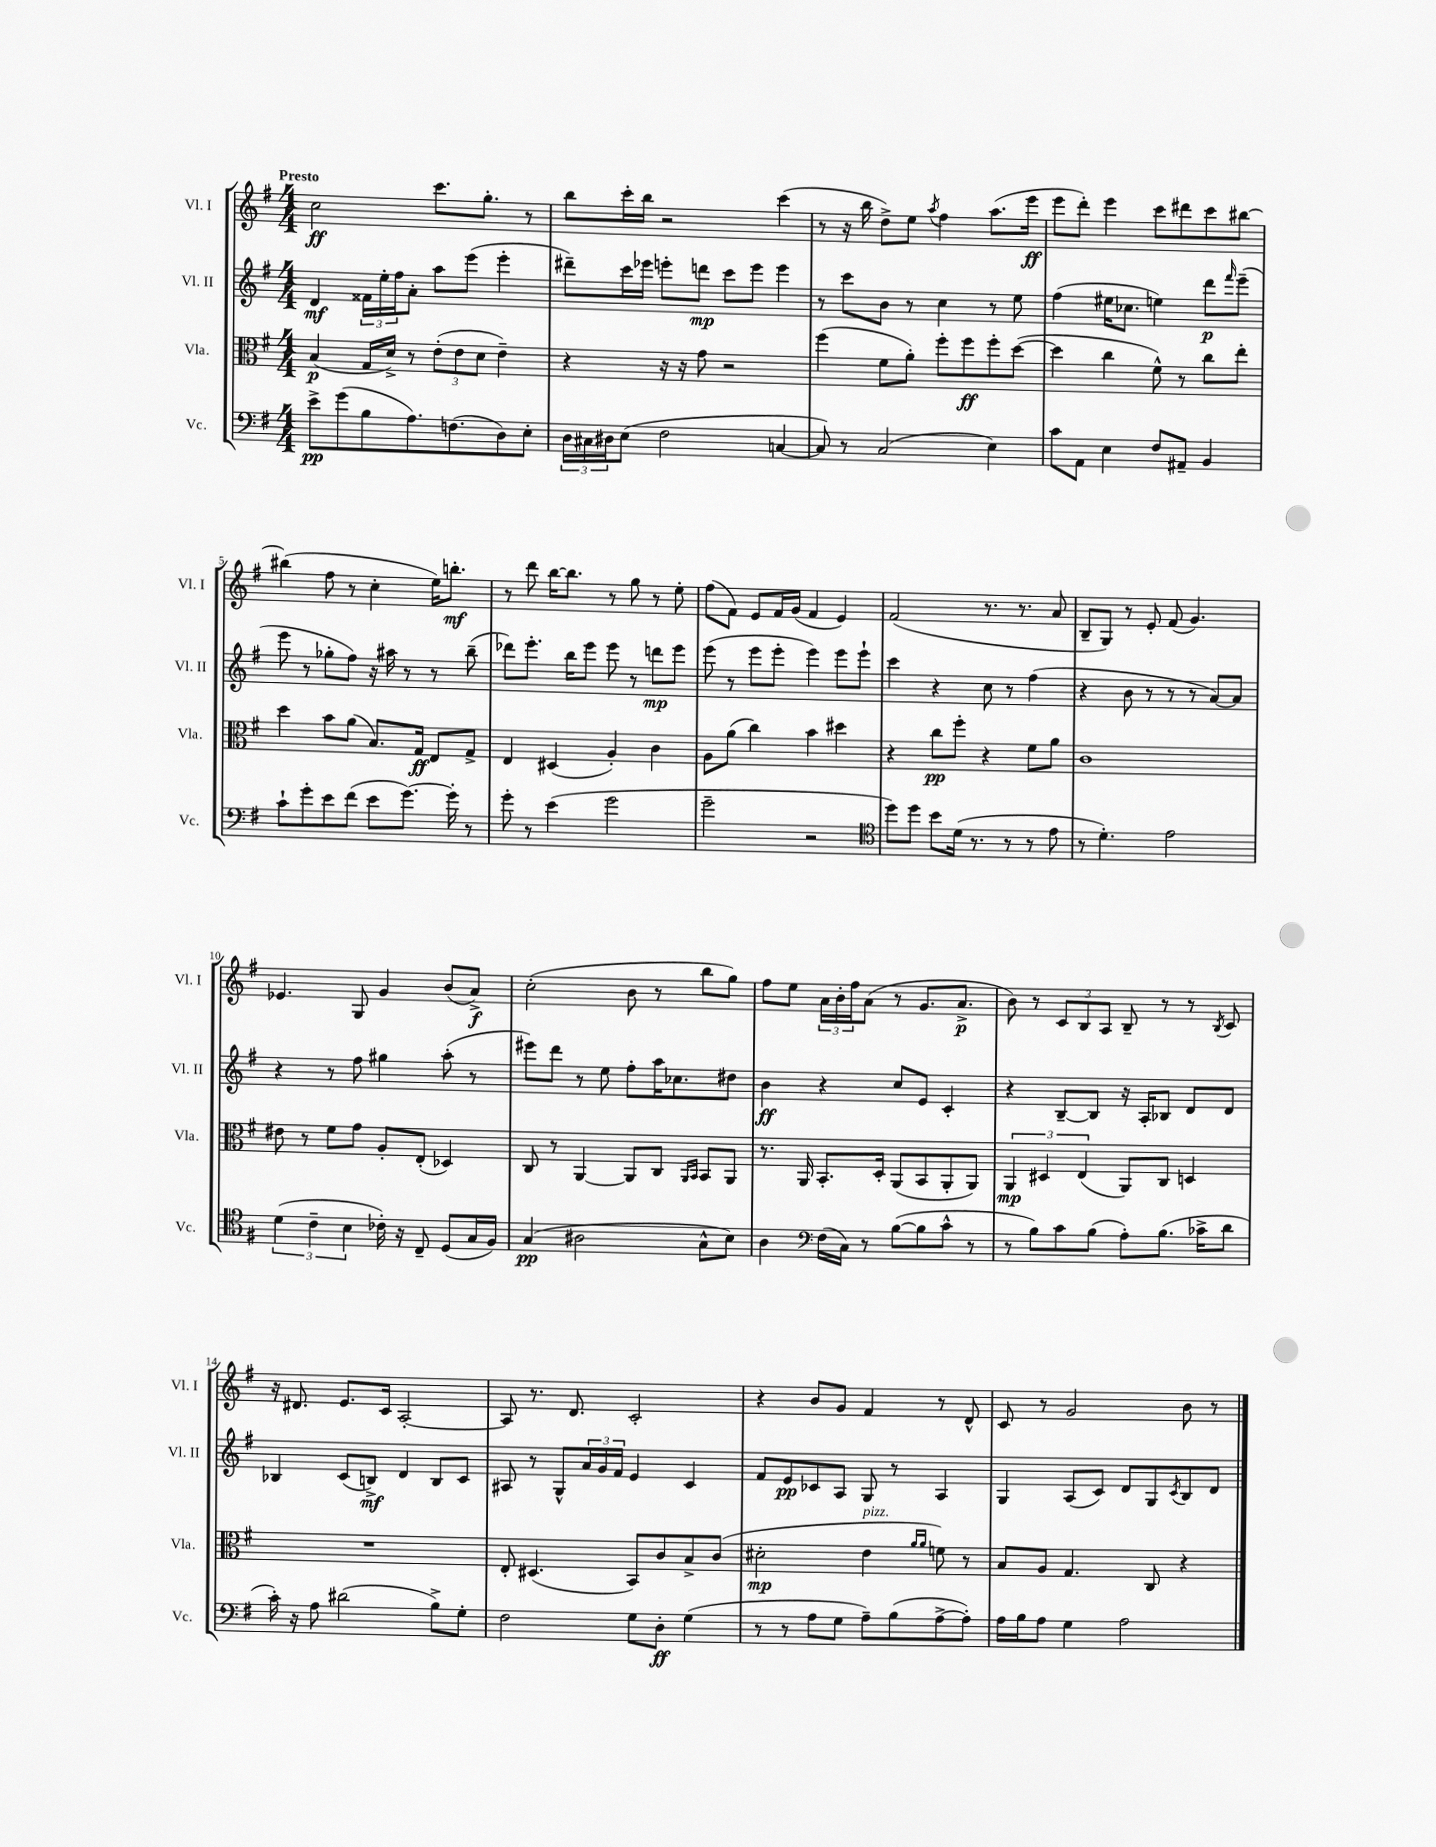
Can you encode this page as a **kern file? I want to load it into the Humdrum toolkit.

**kern	**dynam	**kern	**dynam	**kern	**dynam	**kern	**dynam
*part4	*part4	*part3	*part3	*part2	*part2	*part1	*part1
*staff4	*staff4	*staff3	*staff3	*staff2	*staff2	*staff1	*staff1
*I"Vc.	*	*I"Vla.	*	*I"Vl. II	*	*I"Vl. I	*
*I'Vc.	*	*I'Vla.	*	*I'Vl. II	*	*I'Vl. I	*
*clefF4	*	*clefC3	*	*clefG2	*	*clefG2	*
*k[f#]	*	*k[f#]	*	*k[f#]	*	*k[f#]	*
*M4/4	*	*M4/4	*	*M4/4	*	*M4/4	*
=1	=1	=1	=1	=1	=1	=1	=1
!	!	!	!	!	!	!LO:TX:a:B:t=Presto	!
8e^\L	pp	(4B/	p	4d/	mf	2cc\	ff
(8g\	.	.	.	.	.	.	.
8B\	.	16G/LL	.	24f##X\LL	.	.	.
.	.	.	.	24ee'\	.	.	.
.	.	16d^/JJ)	.	.	.	.	.
.	.	.	.	24ff#\J	.	.	.
8.A\)	.	8r	.	8a'\J	.	.	.
.	.	(12e'\L	.	8aa\L	.	8.ccc\L	.
(8.Fn\	.	.	.	.	.	.	.
.	.	12e\	.	.	.	.	.
.	.	.	.	(8eee\J	.	.	.
.	.	12d\J	.	.	.	.	.
.	.	.	.	.	.	8.gg'\J	.
8D\)	.	4e~\)	.	4eee'\	.	.	.
8E'\J	.	.	.	.	.	8r	.
=2	=2	=2	=2	=2	=2	=2	=2
24D\LL	.	4r	.	8ddd#X~\L)	.	8bb\L	.
24C#X\	.	.	.	.	.	.	.
24D#X\J	.	.	.	.	.	.	.
(8E\J	.	.	.	16ccc\L	.	16ccc'\L	.
.	.	.	.	16eee-X\JJ	.	16bb\JJ	.
2F#\	.	16r	.	8eeen'\L	.	2r	.
.	.	16r	.	.	.	.	.
.	.	8g\	.	8dddn\J	mp	.	.
.	.	2r	.	8ccc\L	.	.	.
.	.	.	.	8eee\J	.	.	.
[4Cn/	.	.	.	4eee\	.	(4ccc\	.
=3	=3	=3	=3	=3	=3	=3	=3
8C/])	.	(4ff#\	.	8r	.	8r	.
8r	.	.	.	8ccc\L	.	16r	.
.	.	.	.	.	.	16bb\	.
(2C/	.	8f#\L	.	8b\J	.	8dd^\L)	.
.	.	8a'\J)	.	8r	.	8ee\J	.
.	.	.	.	.	.	8qaa/	.
.	.	8ff#'\L	.	4cc\	.	4ff#\	.
.	.	8ff#\	ff	.	.	.	.
4E\)	.	8ff#'\	.	8r	.	(8.aa\L	.
.	.	([8dd\J	.	8ee\	.	.	.
.	.	.	.	.	.	16eee\Jk	ff
=4	=4	=4	=4	=4	=4	=4	=4
8c\L	.	4dd\]	.	(4ff#\	.	8eee\L	.
8AA\J	.	.	.	.	.	8ddd'\J)	.
4E\	.	4cc\	.	16ee#X\KL	.	4eee\	.
.	.	.	.	8.cc-X\J	.	.	.
8F#/L	.	8f#^^\)	.	4een\)	.	8ccc\L	.
8AA#X~/J	.	8r	.	.	.	8ddd#X\	.
4BB/	.	8cc\L	.	8ddd\L	p	8ccc\	.
.	.	.	.	16qqfff#/	.	.	.
.	.	8ee'\J	.	(8eee~\J	.	[8bb#X\J	.
!!LO:LB:g=z
=5	=5	=5	=5	=5	=5	=5	=5
8c`\L	.	4dd\	.	8eee\	.	(4bb#X\]	.
8g'\	.	.	.	8r	.	.	.
8e\	.	8b\L	.	8gg-X'\L	.	8ff#\	.
(8f#\J	.	(8a\J	.	8ff#\J)	.	8r	.
8e\L	.	8.B/L)	.	16r	.	4cc'\	.
.	.	.	.	16aa#X\	.	.	.
[8.g\J)	.	.	.	8r	.	.	.
.	.	16G/Jk	ff	.	.	.	.
.	.	8E/L	.	8r	.	16ee\KL)	.
16g'\]	.	.	.	.	.	8.bbn'\J	mf
8r	.	8G^/J	.	(8bb~\	.	.	.
=6	=6	=6	=6	=6	=6	=6	=6
8g'\	.	4E/	.	8ddd-X\L)	.	8r	.
8r	.	.	.	8.eee'\J	.	8ddd\	.
(4e\	.	(4D#X/	.	.	.	[16bb\KL	.
.	.	.	.	16bb\KL	.	8.bb\J]	.
.	.	.	.	8eee\J	.	.	.
2g\	.	4A'/)	.	8eee\	.	8r	.
.	.	.	.	8r	.	8gg\	.
.	.	4c\	.	8dddn\L	mp	8r	.
.	.	.	.	8eee\J	.	8ee'\	.
=7	=7	=7	=7	=7	=7	=7	=7
2g~\	.	8A\L	.	(8eee\	.	(8ff#\L	.
.	.	(8a\J	.	8r	.	8f#\J)	.
.	.	4cc\)	.	8eee\L	.	8e/L	.
.	.	.	.	8eee'\J	.	16f#/L	.
.	.	.	.	.	.	(16g/JJ	.
2r	.	4b\	.	4eee\)	.	4f#/	.
.	.	4dd#X\	.	8eee\L	.	4e/)	.
.	.	.	.	8eee`\J	.	.	.
=8	=8	=8	=8	=8	=8	=8	=8
*clefC4	*	*	*	*	*	*	*
8dd\L)	.	4r	.	4ccc\	.	(2f#/	.
8dd\J	.	.	.	.	.	.	.
8b\L	.	8cc\L	pp	4r	.	.	.
(16d\Jk	.	8ff#'\J	.	.	.	.	.
8.r	.	.	.	.	.	.	.
.	.	4r	.	8cc\	.	8.r	.
8r	.	.	.	8r	.	.	.
.	.	.	.	.	.	8.r	.
8r	.	8f#\L	.	(4ff#\	.	.	.
8e\	.	8a\J	.	.	.	8a/	.
=9	=9	=9	=9	=9	=9	=9	=9
8r	.	1c	.	4r	.	8B~/L	.
4.d'\)	.	.	.	.	.	8G/J)	.
.	.	.	.	8b\	.	8r	.
.	.	.	.	8r	.	8e'/	.
2e\	.	.	.	8r	.	(8f#/	.
.	.	.	.	8r	.	4.g/)	.
.	.	.	.	[8a/L)	.	.	.
.	.	.	.	8a/J]	.	.	.
!!LO:LB:g=z
=10	=10	=10	=10	=10	=10	=10	=10
(6d\	.	8e#X\	.	4r	.	4.e-X/	.
.	.	8r	.	.	.	.	.
6c~\	.	.	.	.	.	.	.
.	.	8f#\L	.	8r	.	.	.
6B\	.	.	.	.	.	.	.
.	.	8g\J	.	8ff#\	.	8G/	.
16c-X'\)	.	8A'/L	.	4gg#X\	.	4g/	.
16r	.	.	.	.	.	.	.
8C~/	.	(8E'/J	.	.	.	.	.
(8D/L	.	4D-X/)	.	(8aa'\	.	(8b/L	.
16G/L	.	.	.	8r	.	8a^/J)	f
16F#/JJ)	.	.	.	.	.	.	.
=11	=11	=11	=11	=11	=11	=11	=11
(4G/	pp	8C/	.	8eee#X\L)	.	(2cc'\	.
.	.	8r	.	8ddd\J	.	.	.
2A#X\	.	[4AA/	.	8r	.	.	.
.	.	.	.	8ee\	.	.	.
.	.	8AA/L]	.	8ff#'\L	.	8b\	.
.	.	8C/J	.	16aa\K	.	8r	.
.	.	.	.	8.cc-X\	.	.	.
.	.	16qqAA/LL	.	.	.	.	.
.	.	16qqBB/JJ	.	.	.	.	.
8G^^\L	.	8BB/L	.	.	.	8bb\L	.
8B\J)	.	8AA/J	.	8dd#X\J	.	8gg\J)	.
=12	=12	=12	=12	=12	=12	=12	=12
4A\	.	8.r	.	4b\	ff	8ff#\L	.
.	.	.	.	.	.	8ee\J	.
.	.	16AA/	.	.	.	.	.
*clefF4	*	*	*	*	*	*	*
(16F#\LL	.	8.BB'/L	.	4r	.	24a\LL	.
.	.	.	.	.	.	24b'\	.
16C\JJ)	.	.	.	.	.	.	.
.	.	.	.	.	.	24ff#\J	.
8r	.	.	.	.	.	(8a\J	.
.	.	16D'/Jk	.	.	.	.	.
([8B\L	.	(8AA/L	.	8cc/L	.	8r	.
8B\]	.	8BB/	.	8e/J	.	8.g/L	.
8c^^\J	.	8AA'/	.	4c'/	.	.	.
.	.	.	.	.	.	8.a^/J	p
8r	.	8AA/J)	.	.	.	.	.
=13	=13	=13	=13	=13	=13	=13	=13
8r	.	6AA/	mp	4r	.	8b\)	.
8B\L)	.	.	.	.	.	8r	.
.	.	6D#X/	.	.	.	.	.
8c\	.	.	.	[8B~/L	.	12c/L	.
.	.	(6E/	.	.	.	12B/	.
(8B\J	.	.	.	8B/J]	.	.	.
.	.	.	.	.	.	12A/J	.
8A'\L)	.	8AA/L)	.	16r	.	8B~/	.
.	.	.	.	16A'/KL	.	.	.
(8.B\J	.	8C/J	.	8B-X/J	.	8r	.
.	.	4Dn/	.	8d/L	.	8r	.
16c-X^\KL	.	.	.	.	.	.	.
.	.	.	.	.	.	8qB/	.
8d\J	.	.	.	8d/J	.	8c/	.
!!LO:LB:g=z
=14	=14	=14	=14	=14	=14	=14	=14
16c'\)	.	1r	.	4B-X/	.	16r	.
16r	.	.	.	.	.	8.d#X/	.
8A\	.	.	.	.	.	.	.
(2d#X\	.	.	.	(8c/L	.	8.e/L	.
.	.	.	.	8Bn^/J)	mf	.	.
.	.	.	.	.	.	16c/Jk	.
.	.	.	.	4d/	.	[2A'/	.
8B^\L)	.	.	.	8B/L	.	.	.
8G'\J	.	.	.	8c/J	.	.	.
=15	=15	=15	=15	=15	=15	=15	=15
2F#\	.	8E'/	.	8A#X/	.	8A/]	.
.	.	(4.D#X/	.	8r	.	8.r	.
.	.	.	.	8G^^/L	.	.	.
.	.	.	.	.	.	8.d/	.
.	.	.	.	24a/L	.	.	.
.	.	.	.	24g/	.	.	.
.	.	.	.	24f#/JJ	.	.	.
8G\L	.	8BB/L)	.	4e/	.	2c'/	.
8D'\J	ff	8c/	.	.	.	.	.
(4G\	.	8B^/	.	4c/	.	.	.
.	.	(8c/J	.	.	.	.	.
=16	=16	=16	=16	=16	=16	=16	=16
8r	.	2d#X'\	mp	8f#/L	.	4r	.
8r	.	.	.	8e/	pp	.	.
8A\L	.	.	.	8c-X/	.	8b/L	.
8G\J	.	.	.	8A/J	.	8g/J	.
!	!	!LO:TX:a:i:t=pizz.	!	!	!	!	!
8A~\L)	.	4e\	.	8G/	.	4f#/	.
(8B\	.	.	.	8r	.	.	.
.	.	16qqa/LL	.	.	.	.	.
.	.	16qqa/JJ	.	.	.	.	.
[8A^\	.	8fn\)	.	4A/	.	8r	.
8A'\J])	.	8r	.	.	.	8d^^/	.
=17	=17	=17	=17	=17	=17	=17	=17
16A\LL	.	8B/L	.	4G/	.	8c/	.
16B\J	.	.	.	.	.	.	.
8A\J	.	8A/J	.	.	.	8r	.
4G\	.	4.G/	.	(8A/L	.	2g/	.
.	.	.	.	8c/J)	.	.	.
2A\	.	.	.	8d/L	.	.	.
.	.	8C/	.	8G/	.	.	.
.	.	.	.	8qc/	.	.	.
.	.	4r	.	8B/	.	8b\	.
.	.	.	.	8d/J	.	8r	.
==	==	==	==	==	==	==	==
*-	*-	*-	*-	*-	*-	*-	*-
